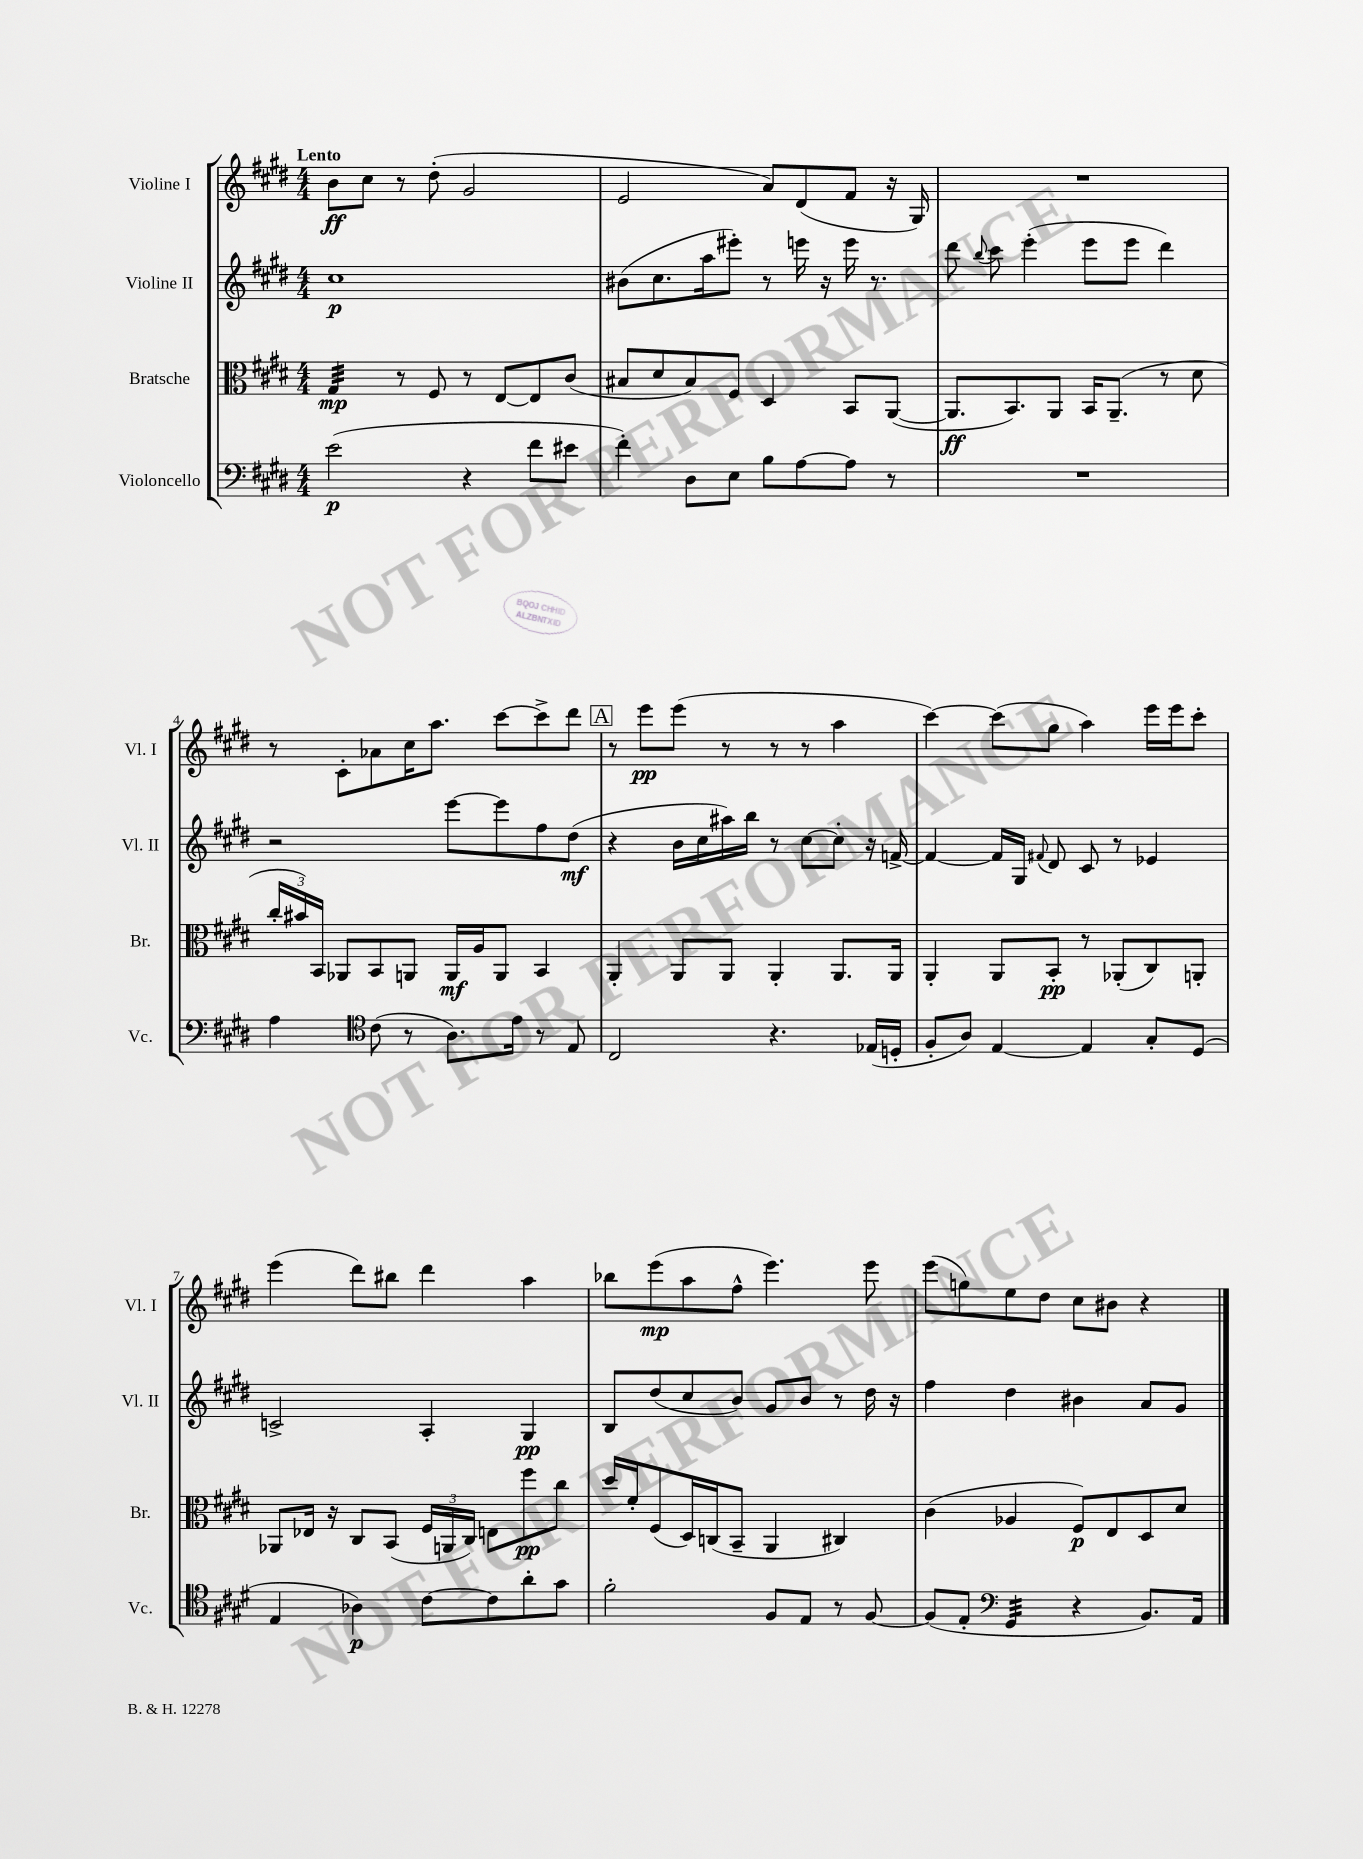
<<
\new StaffGroup <<
\new Staff = "s0" \with { instrumentName = "Violine I" shortInstrumentName = "Vl. I" } {
    \clef treble \key e \major \numericTimeSignature \time 4/4 \tempo "Lento"
    \autoBeamOff b'8[\ff cis''8] r8 dis''8-.( gis'2 |
    e'2 a'8[) dis'8( fis'8] r16 gis16) |
    R1 |
    r8 cis'8[-. aes'8 cis''16 a''8.] cis'''8[~ cis'''8-> dis'''8] |
    \mark \markup { \box "A" } r8 e'''8[\pp e'''8]( r8 r8 r8 a''4 |
    cis'''4~) cis'''8[( gis''8] a''4) e'''16[ e'''16 cis'''8]-. |
    e'''4( dis'''8[) bis''8] dis'''4 a''4 |
    bes''8[ e'''8\mp( a''8 fis''8]-^ e'''4.) e'''8 |
    e'''8[( g''8) e''8 dis''8] cis''8[ bis'8] r4 \bar "|." |
}
\new Staff = "s1" \with { instrumentName = "Violine II" shortInstrumentName = "Vl. II" } {
    \clef treble \key e \major \numericTimeSignature \time 4/4
    \autoBeamOff cis''1\p |
    bis'8[( cis''8. a''16 eis'''8]-.) r8 e'''16 r16 e'''16 r8. |
    dis'''8 \appoggiatura { b''8 } cis'''8 e'''4-.( e'''8[ e'''8] dis'''4) |
    r2 e'''8[~ e'''8 fis''8 dis''8]\mf( |
    \mark \markup { \box "A" } r4 b'16[ cis''16 ais''16) b''16] r8 cis''8[~ cis''8]-. r16 f'16~-> |
    f'4~ f'16[ gis16] \appoggiatura { fis'8 } dis'8 cis'8 r8 ees'4 |
    c'2-> a4-. gis4\pp |
    b8[ dis''8( cis''8 b'8]) gis'8[ b'8] r8 dis''16 r16 |
    fis''4 dis''4 bis'4 a'8[ gis'8] \bar "|." |
}
\new Staff = "s2" \with { instrumentName = "Bratsche" shortInstrumentName = "Br." } {
    \clef alto \key e \major \numericTimeSignature \time 4/4
    \autoBeamOff gis4:32\mp r8 fis8 r8 e8[~ e8 cis'8]( |
    bis8[ dis'8 bis8) fis8] dis4 b,8[ a,8]~( |
    a,8.[\ff b,8.) a,8] b,16[ a,8.]--( r8 dis'8 |
    \tuplet 3/2 { cis''16[-. bis'16) b,16] } aes,8[ b,8 a,8] a,16[\mf a16 a,8] b,4 |
    \mark \markup { \box "A" } a,4-. a,8[ a,8] a,4-. a,8.[ a,16] |
    a,4-. a,8[ b,8]-.\pp r8 aes,8[-.( cis8) a,8]-. |
    aes,8[ ees16] r16 cis8[ b,8]( \tuplet 3/2 { fis16[ a,16 cis16]) } e8[ fis''8\pp cis''8] |
    dis''16[ fis'16-. fis8( dis16) c16( b,8]-- a,4 cis4) |
    cis'4( aes4 fis8[\p) e8 dis8 dis'8] \bar "|." |
}
\new Staff = "s3" \with { instrumentName = "Violoncello" shortInstrumentName = "Vc." } {
    \clef bass \key e \major \numericTimeSignature \time 4/4
    \autoBeamOff e'2\p( r4 fis'8[ eis'8] |
    fis'4-.) dis8[ e8] b8[ a8~ a8] r8 |
    R1 |
    a4 \clef tenor cis'8( r8 a8.[) e'16] r8 e8 |
    \mark \markup { \box "A" } cis2 r4. ees16[( d16]-. |
    fis8[-. a8]) e4~ e4 gis8[-. dis8]( |
    e4 aes4\p) cis'8[~ cis'8 a'8-. gis'8] |
    fis'2-. fis8[ e8] r8 fis8~ |
    fis8[( e8]-. \clef bass gis,4:32 r4 b,8.[) a,16] \bar "|." |
}
>>
>>
